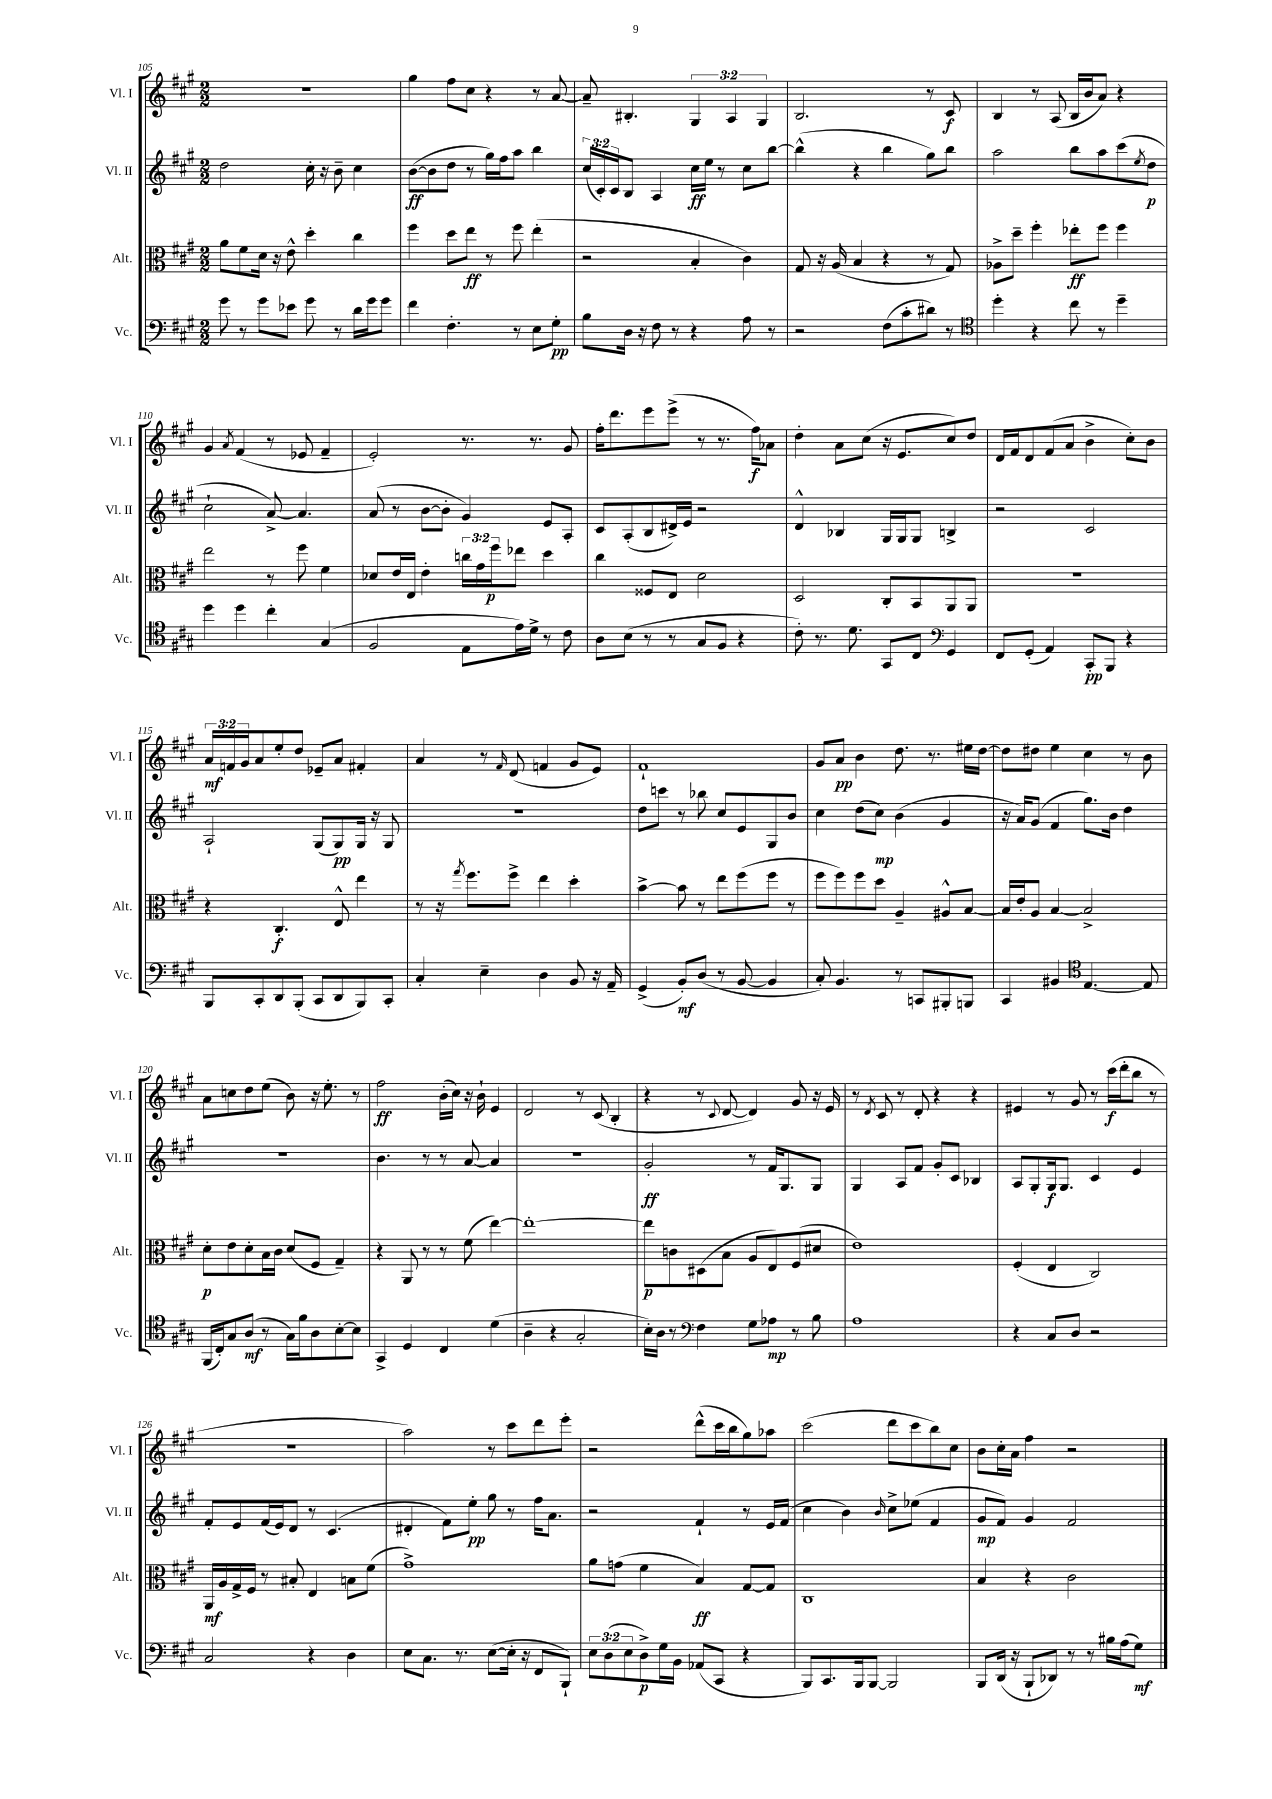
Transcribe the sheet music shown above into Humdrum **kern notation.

**kern	**kern	**kern	**kern
*staff4	*staff3	*staff2	*staff1
*clefF4	*clefC3	*clefG2	*clefG2
*k[f#c#g#]	*k[f#c#g#]	*k[f#c#g#]	*k[f#c#g#]
*M2/2	*M2/2	*M2/2	*M2/2
8g#	8a	2dd	1r
8r	8f#	.	.
8g#	16d	.	.
.	16r	.	.
8e-	8e^^	.	.
8g#	4dd'	16cc#'	.
.	.	16r	.
8r	.	8b~	.
16d	4cc#	4cc#	.
16g#	.	.	.
8g#	.	.	.
=	=	=	=
4f#	4ff#	([8b	4gg#
.	.	8b]	.
4.F#'	8dd	8dd	8ff#
.	8ee	8r	8cc#
.	8r	16gg#)	4r
.	.	16ff#	.
8r	8ff#	8aa	.
8E	(4ee'	4bb	8r
8G#'	.	.	[8a
=	=	=	=
8B	2r	(24cc#	8a~]
.	.	24c#')	.
.	.	24c#	.
16D	.	8B	4.B#'
16r	.	.	.
8F#	.	4A	.
8r	.	.	.
4r	4B'	16cc#	6G#
.	.	16ee	.
.	.	8r	.
.	.	.	6A
8A	4c#)	8cc#	.
.	.	.	6G#
8r	.	[8bb	.
=	=	=	=
2r	8G#	(4bb^^]	2.B
.	16r	.	.
.	(16A	.	.
.	4B	4r	.
(8F#	4r	4bb	.
8c#'	.	.	.
8d#)	8r	8gg#)	8r
8r	8G#)	8bb	8c#
=	=	=	=
*clefC4	*	*	*
4dd'	8A-^	2aa	4B
.	8dd~	.	.
4r	4ff#'	.	8r
.	.	.	(8A
8cc#	8ee-'	8bb	16B
.	.	.	16b
8r	8ff#	8aa	8a)
4dd~	4ff#	(8ccc#	4r
.	.	8qee	.
.	.	8dd	.
=	=	=	=
4dd	2ee	2cc#`	4g#
.	.	.	8qa
4dd	.	.	(4f#
4cc#'	8r	[8a^)	8r
.	8ff#	4.a]	8e-
(4G#	4f#	.	4f#~
=	=	=	=
2F#	8d-	(8a	2e')
.	16e	8r	.
.	16E	.	.
.	4e'	[8b	.
.	.	8b']	.
8E	24cc	4g#)	8.r
.	24g#	.	.
.	24ff#	.	.
16e)	8ee-	.	.
16d^	.	.	8.r
8r	4dd	8e	.
8c#	.	8A'	8g#
=	=	=	=
8A	4cc#	8c#	16ff#'
.	.	.	8.ddd
(8B	.	(8A'	.
8r	8F##	8B	8eee
8r	8E	16d#^)	(8eee^
.	.	16e	.
8G#	2d	2r	8r
8F#	.	.	8.r
4r	.	.	.
.	.	.	16ff#)
.	.	.	8a-
=	=	=	=
8c#')	2D	4d^^	4dd'
8.r	.	.	.
.	.	4B-	8a
8.d	.	.	.
.	.	.	(8cc#
8GG#	8C#'	16G#	16r
.	.	16G#	8.e
8C#	8BB	8G#	.
*clefF4	*	*	*
4GG#	8AA	4B^	8cc#)
.	8AA	.	8dd
=	=	=	=
8FF#	1r	2r	16d
.	.	.	16f#
(8GG#'	.	.	8d
4AA)	.	.	(8f#
.	.	.	8a
8CC#'	.	2c#	4b^
8BBB	.	.	.
4r	.	.	8cc#')
.	.	.	8b
=	=	=	=
8BBB	4r	2A`	24a
.	.	.	24f
.	.	.	24g#
8CC#'	.	.	8a
8DD	4.C#'	.	8ee'
(8BBB'	.	.	8dd
8CC#	.	(8G#	8e-~
8DD	8E^^	8G#)	8a
8BBB)	4ee	16G#	4f#'
.	.	16r	.
8CC#'	.	8G#	.
=	=	=	=
4C#'	8r	1r	4a
.	16r	.	.
.	8qgg#	.	.
.	8.ff#	.	.
4E~	.	.	8r
.	.	.	16qqf#
.	8ff#^	.	(8d
4D	4ee	.	4f
8BB	4dd'	.	8g#
16r	.	.	8e)
16AA~	.	.	.
=	=	=	=
(4GG#^	[4b^	8dd	1f#`
.	.	8ccc	.
8BB')	8b]	8r	.
(8D	8r	8bb-	.
8r	8ee	8cc#	.
[8BB	(8ff#	8e	.
4BB]	8ff#	8G#	.
.	8r	8b	.
=	=	=	=
8C#')	8ff#	4cc#	8g#
4.BB	8ff#)	.	8a
.	8ff#	(8dd	4b
.	8dd	8cc#)	.
8r	4A~	(4b	8.dd
8CC	.	.	.
.	.	.	8.r
8BBB#'	8A#^^	4g#	.
8BBB	[8B	.	16ee#
.	.	.	[16dd
=	=	=	=
4CC#	16B]	16r	8dd]
.	16e'	16a)	.
.	8A	(8g#	8dd#
4BB#	[4B	4f#	4ee
*clefC4	*	*	*
[4.E	2B^]	8.gg#)	4cc#
.	.	16b	.
.	.	4dd	8r
8E]	.	.	8b
=	=	=	=
(16FF#	8d'	1r	8a
16C#')	.	.	.
8G#	8e	.	8cc
(8A	8d'	.	8dd
8r	16B	.	(8ee
.	16c#	.	.
16G#)	(8d	.	8b)
16f#	.	.	.
8A	8F#	.	16r
.	.	.	8.ee'
[8B'	4G#~)	.	.
8B]	.	.	8r
=	=	=	=
4GG#^	4r	4.b	2ff#
4D	8AA	.	.
.	8r	8r	.
4C#	8r	8r	(16b'
.	.	.	16cc#)
.	(8f#	[8a	16r
.	.	.	16b`
(4d	[4ee)	4a]	4e
=	=	=	=
4A~	1ee'_	1r	2d
4r	.	.	.
2G#'	.	.	8r
.	.	.	(8c#
.	.	.	4B'
=	=	=	=
16B')	8ee]	2g#'	4r
16A	.	.	.
8r	8c	.	.
*clefF4	*	*	*
4F#	(8D#	.	8r
.	.	.	8qqc#
.	8B	.	[8d
8G#	8A	8r	4d])
8A-	8E)	16f#	.
.	.	8.G#	.
8r	(8F#	.	8g#
8B	8d#	8G#	16r
.	.	.	16e
=	=	=	=
1A	1e)	4G#	8r
.	.	.	8qd
.	.	.	8c#
.	.	8A	8r
.	.	8f#	8d'
.	.	8g#'	4r
.	.	8c#	.
.	.	4B-	4r
=	=	=	=
4r	(4F#'	8A	4e#
.	.	8G#'	.
8C#	4E	16G#	8r
.	.	8.G#	.
8D	.	.	8g#
2r	2C#)	4c#	8r
.	.	.	(16ccc#
.	.	.	16ddd'
.	.	4e	8bb
.	.	.	8r
=	=	=	=
2C#	16AA	8f#'	1r
.	16A	.	.
.	16G#^	8e	.
.	16F#	.	.
.	8r	(16f#	.
.	.	16e)	.
.	8B#'	8d	.
4r	4E	8r	.
.	.	(4.c#	.
4D	8B	.	.
.	(8f#	.	.
=	=	=	=
8E	1g#^)	4d#'	2aa)
8.C#	.	.	.
.	.	8f#)	.
8.r	.	.	.
.	.	8ee'	.
([8E	.	8gg#	8r
16E']	.	8r	8ccc#
16r	.	.	.
8FF#	.	16ff#	8ddd
.	.	8.a	.
8BBB`)	.	.	8eee'
=	=	=	=
12E	8a	2r	2r
(12D	.	.	.
.	(8g	.	.
12E	.	.	.
8D^)	4f#	.	.
16G#	.	.	.
16BB	.	.	.
(8AA-	4B)	4f#`	(8ddd^^
8CC#	.	.	16ccc#
.	.	.	16bb
4r	[8G#	8r	8gg#)
.	8G#]	16e	8aa-
.	.	(16f#	.
=	=	=	=
8BBB)	1C#	4cc#	(2ccc#
8.CC#	.	.	.
.	.	4b)	.
16BBB	.	.	.
[8BBB	.	.	.
.	.	16qqb	.
2BBB]	.	8cc#^	8ddd
.	.	(8ee-	8ccc#
.	.	4f#	8bb)
.	.	.	8cc#
=	=	=	=
8BBB	4B	8g#	8b
(16DD	.	8f#)	16cc#'
16r	.	.	16a
8BBB`	4r	4g#	4ff#
8DD-)	.	.	.
8r	2c#	2f#	2r
8r	.	.	.
16B#	.	.	.
(16A	.	.	.
8G#)	.	.	.
==	==	==	==
*-	*-	*-	*-
